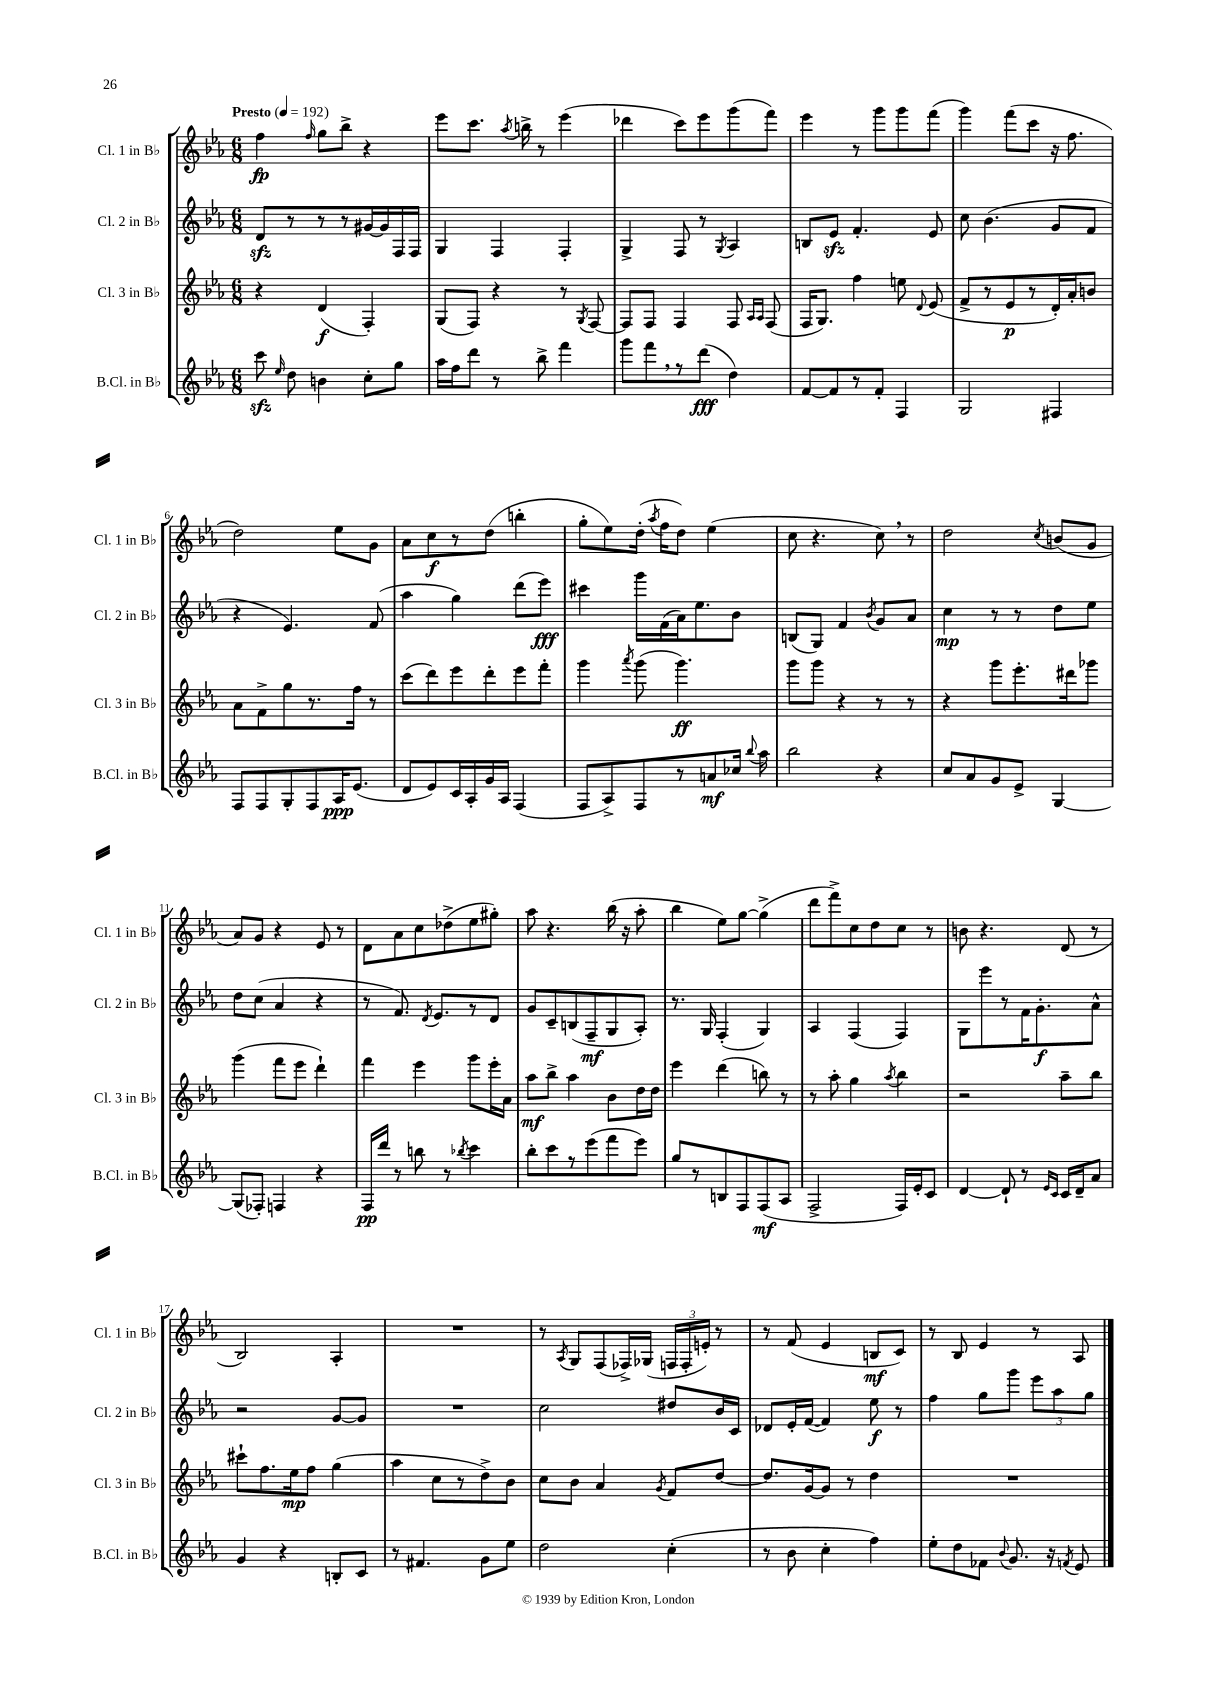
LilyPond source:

<<
\new StaffGroup <<
\new Staff = "s0" \with { instrumentName = "Cl. 1 in Bb" shortInstrumentName = "Cl. 1 in Bb" } {
    \clef treble \key ees \major \numericTimeSignature \time 6/8 \tempo "Presto" 4 = 192
    \autoBeamOff f''4\fp \grace { f''16 } g''8[ bes''8]-> r4 |
    ees'''8[ c'''8.] \acciaccatura { aes''8 } b''16-> r8 ees'''4( |
    des'''4 c'''8[) ees'''8 g'''8( f'''8]) |
    ees'''4 r8 g'''8[ g'''8 f'''8]( |
    g'''4) f'''8[( c'''8] r16 f''8. |
    d''2) ees''8[ g'8] |
    aes'8[ c''8\f r8 d''8]( b''4-. |
    g''8[-. ees''8) d''16]-.( \acciaccatura { aes''8 } f''16[ d''8]) ees''4( |
    c''8 r4. c''8) \breathe r8 |
    d''2 \acciaccatura { c''8 } b'8[( g'8] |
    aes'8[) g'8] r4 ees'8 r8 |
    d'8[ aes'8 c''8 des''8->( ees''8 gis''8]-.) |
    aes''8 r4. bes''16( r16 aes''8-. |
    bes''4 ees''8[) g''8]~ g''4->( |
    d'''8[ f'''8->) c''8 d''8 c''8] r8 |
    b'8 r4. d'8( r8 |
    bes2) aes4-. |
    R2. |
    r8 \acciaccatura { aes8 } g8[ f8( fes16->) ges16]( \tuplet 3/2 { f16[ f16-. e'16]-.) } r8 |
    r8 f'8( ees'4 b8[\mf c'8]) |
    r8 bes8 ees'4 r8 aes8 \bar "|." |
}
\new Staff = "s1" \with { instrumentName = "Cl. 2 in Bb" shortInstrumentName = "Cl. 2 in Bb" } {
    \clef treble \key ees \major \numericTimeSignature \time 6/8
    \autoBeamOff d'8[\sfz r8 r8 r8 gis'16~ gis'16 f16 f16] |
    g4 f4 f4-. |
    g4-> f8 r8 \acciaccatura { g8 } aes4 |
    b8[ ees'8]\sfz f'4.-. ees'8 |
    c''8 bes'4.( g'8[ f'8] |
    r4 ees'4.) f'8( |
    aes''4 g''4) d'''8[( ees'''8]\fff) |
    cis'''4 g'''16[ f'16( aes'16) ees''8. bes'8] |
    b8[( g8]) f'4 \acciaccatura { bes'8 } g'8[ aes'8] |
    c''4\mp r8 r8 d''8[ ees''8] |
    d''8[ c''8]( aes'4 r4 |
    r8 f'8.) \acciaccatura { d'8 } ees'8.[ r8 d'8] |
    g'8[ c'8-- b8( f8--\mf g8 aes8]-.) |
    r8. g16 f4-.( g4) |
    aes4 f4( f4) |
    g8[ ees'''8 r8 f'16 g'8.-.\f aes'8]-^ |
    r2 g'8[~ g'8] |
    R2. |
    c''2 dis''8[ bes'16 c'16] |
    des'8[ ees'16-. f'16]~( f'4) ees''8\f r8 |
    f''4 g''8[ g'''8] \tuplet 3/2 { ees'''8[ aes''8 g''8] } \bar "|." |
}
\new Staff = "s2" \with { instrumentName = "Cl. 3 in Bb" shortInstrumentName = "Cl. 3 in Bb" } {
    \clef treble \key ees \major \numericTimeSignature \time 6/8
    \autoBeamOff r4 d'4\f( f4-.) |
    g8[( f8]) r4 r8 \acciaccatura { g8 } f8~ |
    f8[ f8] f4 f8 \grace { aes16[ aes16] } f8( |
    f16[ g8.]) f''4 e''8 \appoggiatura { d'8 } ees'8( |
    f'8[-> r8 ees'8\p r8 d'16-.) aes'16-. b'8] |
    aes'8[ f'8-> g''8 r8. f''16] r8 |
    c'''8[( d'''8) ees'''8 d'''8-. ees'''8 f'''8]-. |
    g'''4 \acciaccatura { aes'''8 } g'''8( g'''4.\ff) |
    g'''8[ g'''8] r4 r8 r8 |
    r4 g'''8[ ees'''8.-. dis'''16 ges'''8] |
    g'''4( f'''8[ ees'''8] d'''4-!) |
    f'''4 ees'''4 g'''8[ ees'''16-. aes'16] |
    aes''8[\mf bes''8]-> aes''4 bes'8[ d''16 d''16] |
    ees'''4 d'''4( b''8) r8 |
    r8 aes''8-. g''4 \acciaccatura { aes''8 } bes''4 |
    r2 aes''8[-- bes''8] |
    cis'''8[-! f''8. ees''16\mp f''8] g''4( |
    aes''4 c''8[ r8 d''8->) bes'8] |
    c''8[ bes'8] aes'4 \acciaccatura { g'8 } f'8[ d''8]~ |
    d''8.[ g'16~ g'8] r8 d''4 |
    R2. \bar "|." |
}
\new Staff = "s3" \with { instrumentName = "B.Cl. in Bb" shortInstrumentName = "B.Cl. in Bb" } {
    \clef treble \key ees \major \numericTimeSignature \time 6/8
    \autoBeamOff c'''8\sfz \grace { ees''16 } d''8 b'4 c''8[-. g''8] |
    aes''16[ f''16 d'''8] r8 bes''8-> f'''4 |
    g'''8[ f'''8 \breathe r8 d'''8]\fff( d''4) |
    f'8[~ f'8 r8 f'8]-. f4 |
    g2 fis4 |
    f8[ f8 g8-. f8 aes16\ppp ees'8.]( |
    d'8[ ees'8) c'16 aes16-. g'16 aes16] f4( |
    f8[ aes8->) f8 r8 a'8\mf ces''16] \appoggiatura { bes''8 } aes''16 |
    bes''2 r4 |
    c''8[ aes'8 g'8 ees'8]-> g4~ |
    g8[( fes8]-.) f4 r4 |
    f16[\pp d'''16] r8 b''8 r8 \acciaccatura { bes''8 } c'''4 |
    bes''8[-. c'''8 r8 ees'''8( f'''8 ees'''8]) |
    g''8[ r8 b8 f8 f8\mf( aes8] |
    f2-> f16[) ees'16-. c'8] |
    d'4~ d'8-! r8 \grace { ees'16[ c'16] } c'16[ d'16-- aes'8] |
    g'4 r4 b8[-. c'8] |
    r8 fis'4. g'8[ ees''8] |
    d''2 c''4-.( |
    r8 bes'8 c''4-. f''4) |
    ees''8[-. d''8 fes'8] \appoggiatura { bes'8 } g'8. r16 \acciaccatura { f'8 } ees'8 \bar "|." |
}
>>
>>
